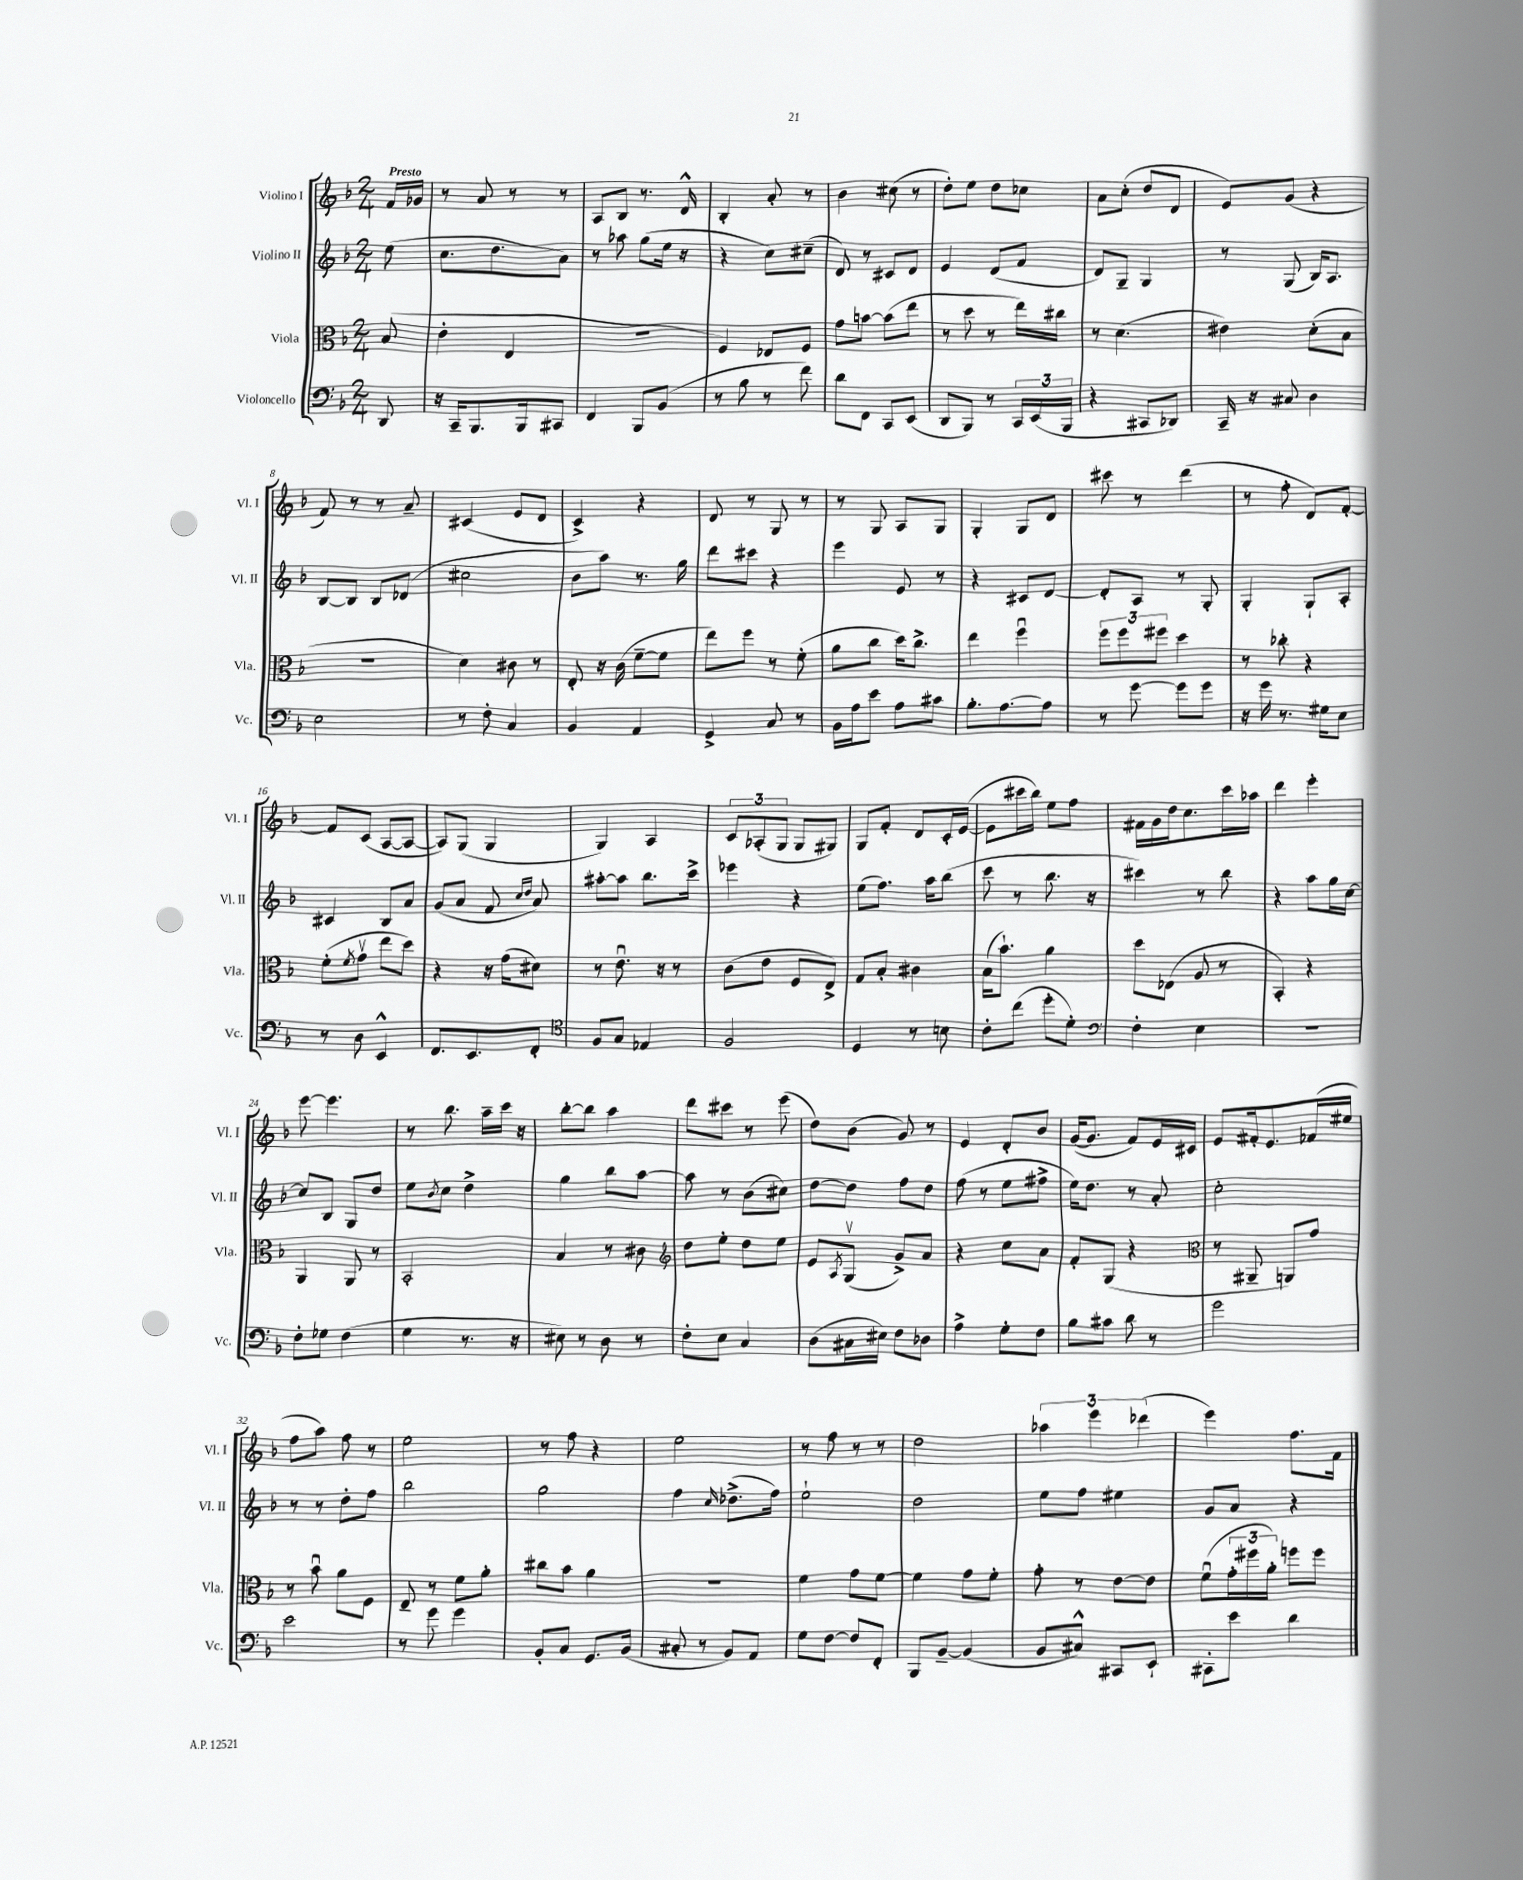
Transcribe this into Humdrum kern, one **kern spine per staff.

**kern	**kern	**kern	**kern
*staff4	*staff3	*staff2	*staff1
*clefF4	*clefC3	*clefG2	*clefG2
*k[b-]	*k[b-]	*k[b-]	*k[b-]
*M2/4	*M2/4	*M2/4	*M2/4
8DD	(8B-	(8ee	16f
.	.	.	16g-
=	=	=	=
16r	4e'	8.cc	8r
16CC~	.	.	.
8.BBB-	.	.	8a
.	.	8.dd	.
.	4E	.	8r
16BBB-	.	.	.
8CC#	.	8a)	8r
=	=	=	=
4FF	2r	8r	8A
.	.	8aa-	8B-
8BBB-	.	(8gg	8.r
(8BB-	.	16ee	.
.	.	16r	16d^^
=	=	=	=
8r	4F)	4r	4B-'
8B-	.	.	.
8r	8E-	8cc)	8a'
8f)	8F	(8cc#~	8r
=	=	=	=
8d	8g	8d)	4b-
8FF	[8b	8r	.
8CC	(8b]	8c#	(8cc#
(8EE	8ee	8d	8r
=	=	=	=
8DD	8r	4e	8dd')
8BBB-)	8dd	.	8ee
8r	8r	(8d	8dd
24CC	16ee)	8f	8cc-
(24EE	.	.	.
.	16cc#	.	.
24BBB-	.	.	.
=	=	=	=
4r	8r	8d)	8a
.	(4.d	8G~	(8cc'
8CC#	.	4G	8dd
8DD-)	.	.	8d
=	=	=	=
16CC~	4e#)	8r	8e)
16r	.	.	.
8C#	.	(8G	(8g
4D	(8d'	16B-)	4r
.	.	8.A	.
.	8B-	.	.
=	=	=	=
2E	2r	[8B-	8f)
.	.	8B-]	8r
.	.	8B-	8r
.	.	(8d-	8a~
=	=	=	=
8r	4d)	2cc#	(4c#
8F'	.	.	.
4C	8c#	.	8e
.	8r	.	8d
=	=	=	=
4BB-	8E'	8b-	4c^)
.	16r	8aa)	.
.	(16c	.	.
4AA	[8f~	8.r	4r
.	8f]	.	.
.	.	16gg	.
=	=	=	=
4GG^	8ee)	8ddd	8d
.	8ff	8ccc#	8r
8C	8r	4r	8G
8r	(8f'	.	8r
=	=	=	=
16BB-	8a	4eee	8r
16A	.	.	.
8e	8cc	.	8G
8A	16dd)	8e	8A
.	8.cc^	.	.
8c#	.	8r	8G
=	=	=	=
8.B-'	4ee	4r	4G'
[8.A	.	.	.
.	4ffu	8c#	8G
8A]	.	[8d	8d
=	=	=	=
8r	12ff	8d']	8ccc#
.	12ff	.	.
[8g	.	8A	8r
.	12ff#	.	.
8g]	4dd	8r	(4ddd
8g	.	8G'	.
=	=	=	=
16r	8r	4G'	8r
16g	.	.	.
8.r	8cc-'	.	8ff'
.	4r	8G`	8d)
16G#	.	.	.
8E	.	8A'	[8f'
=	=	=	=
8r	(8f'	4c#	8f]
.	8qf	.	.
8D	8gv	.	(8c
4EE^^	8ee	8B-	[8A
.	8dd)	8a	8A_
=	=	=	=
8.FF	4r	(8g	8A])
.	.	8a	(8G
8.EE	.	.	.
.	16r	8f	4G
.	(16g	.	.
.	.	16qqcc	.
.	.	16qqdd	.
8FF'	8d#)	8a)	.
=	=	=	=
*clefC4	*	*	*
8F	8r	[8aa#'	4G)
8G	8.eu	8aa#]	.
4E-	.	8.bb-	4A
.	16r	.	.
.	8r	.	.
.	.	16ccc^	.
=	=	=	=
2F	(8c	4eee-	12c
.	.	.	(12A-'
.	8e	.	.
.	.	.	12G
.	8F	4r	8G
.	8E^)	.	8G#)
=	=	=	=
4D	8G	(8ee	8G
.	8B-'	8.ff)	8f'
8r	4c#	.	8d
.	.	16aa	.
8B	.	(8bb-	16c'
.	.	.	([16e
=	=	=	=
8c'	(16B-	8ccc	8e]
.	8.b-`)	.	.
(8cc	.	8r	16ccc#
.	.	.	16bb-)
8dd'	4a	8.bb-	8ee
8d')	.	.	8ff
.	.	16r	.
=	=	=	=
*clefF4	*	*	*
4F'	8dd	4ccc#)	16f#
.	.	.	16g
.	(8E-	.	16dd
.	.	.	8.cc
4E	8A	8r	.
.	8r	8bb-	16ccc
.	.	.	16aa-
=	=	=	=
2r	4BB-')	4r	4ddd
.	4r	8aa	4eee'
.	.	16gg	.
.	.	[16cc	.
=	=	=	=
8F'	4AA	8cc]	[8eee
8G-	.	8B-	4.eee]
(4F	8AA	8G	.
.	8r	8dd	.
=	=	=	=
4G	2BB-'	8ee	8r
.	.	8qb-	.
.	.	8cc	8.bb-
8.r	.	4dd^	.
.	.	.	16aa~
.	.	.	16ccc
16r	.	.	16r
=	=	=	=
8E#)	4B-	4gg	[8bb-'
8r	.	.	8bb-]
8D	8r	8bb-	4aa
8r	8c#	[8aa	.
=	=	=	=
*	*clefG2	*	*
8F'	8dd	8aa]	8ddd
8E	8ee'	8r	8ccc#
4C	8dd	(8b-	8r
.	8ee	8cc#)	(8eee
=	=	=	=
(8D	8e	[8dd	8dd)
.	8qA	.	.
16C#	(8Gv	8dd]	(8b-
16E#)	.	.	.
8F	8g^)	8ff	8g)
8D-	8a	8dd	8r
=	=	=	=
4A^	4r	(8ff	4e
.	.	8r	.
8G'	8cc	8ee	8d'
8F	8a	8ff#^	8b-
=	=	=	=
8B-	8f'	16ee)	([16g
.	.	8.dd	8.g]
8c#	(8G	.	.
8d	4r	8r	8f)
8r	.	8a'	16e
.	.	.	16c#
=	=	=	=
*	*clefC3	*	*
2g	8r	2cc'	8e
.	8AA#~	.	16f#'
.	.	.	8.e
.	8AA)	.	.
.	8g	.	(16f-
.	.	.	16ee#
=	=	=	=
2e	8r	8r	8ff
.	8b-u	8r	8aa)
.	8a	8dd'	8ff
.	8F	8ff	8r
=	=	=	=
8r	8E~	2bb-	2ee
8g	8r	.	.
4g	8f	.	.
.	8a'	.	.
=	=	=	=
8BB-'	8cc#	2gg	8r
8C	8b-	.	8ff
8.GG	4a	.	4r
(16BB-	.	.	.
=	=	=	=
8C#'	2r	4ff	2ee
8r	.	.	.
.	.	16qqcc	.
8BB-)	.	(8.dd-^	.
8AA	.	.	.
.	.	16ff)	.
=	=	=	=
8G	4f	2ee`	8r
[8F	.	.	8ff
8F]	8g	.	8r
8FF'	[8f	.	8r
=	=	=	=
8BBB-	4f]	2dd	2dd
[8BB-~	.	.	.
(4BB-]	8g	.	.
.	8f'	.	.
=	=	=	=
8BB-	8g'	8ee	6aa-
8C#^^)	8r	8ff	.
.	.	.	6eee
8CC#	[8e	4ee#	.
.	.	.	(6ddd-
8EE`	8e]	.	.
=	=	=	=
8CC#'	(8fu	8g	4eee)
8e	24g'	8a	.
.	24ff#	.	.
.	24a')	.	.
4d	8ff	4r	8.ff
.	8ff	.	.
.	.	.	16f
==	==	==	==
*-	*-	*-	*-
